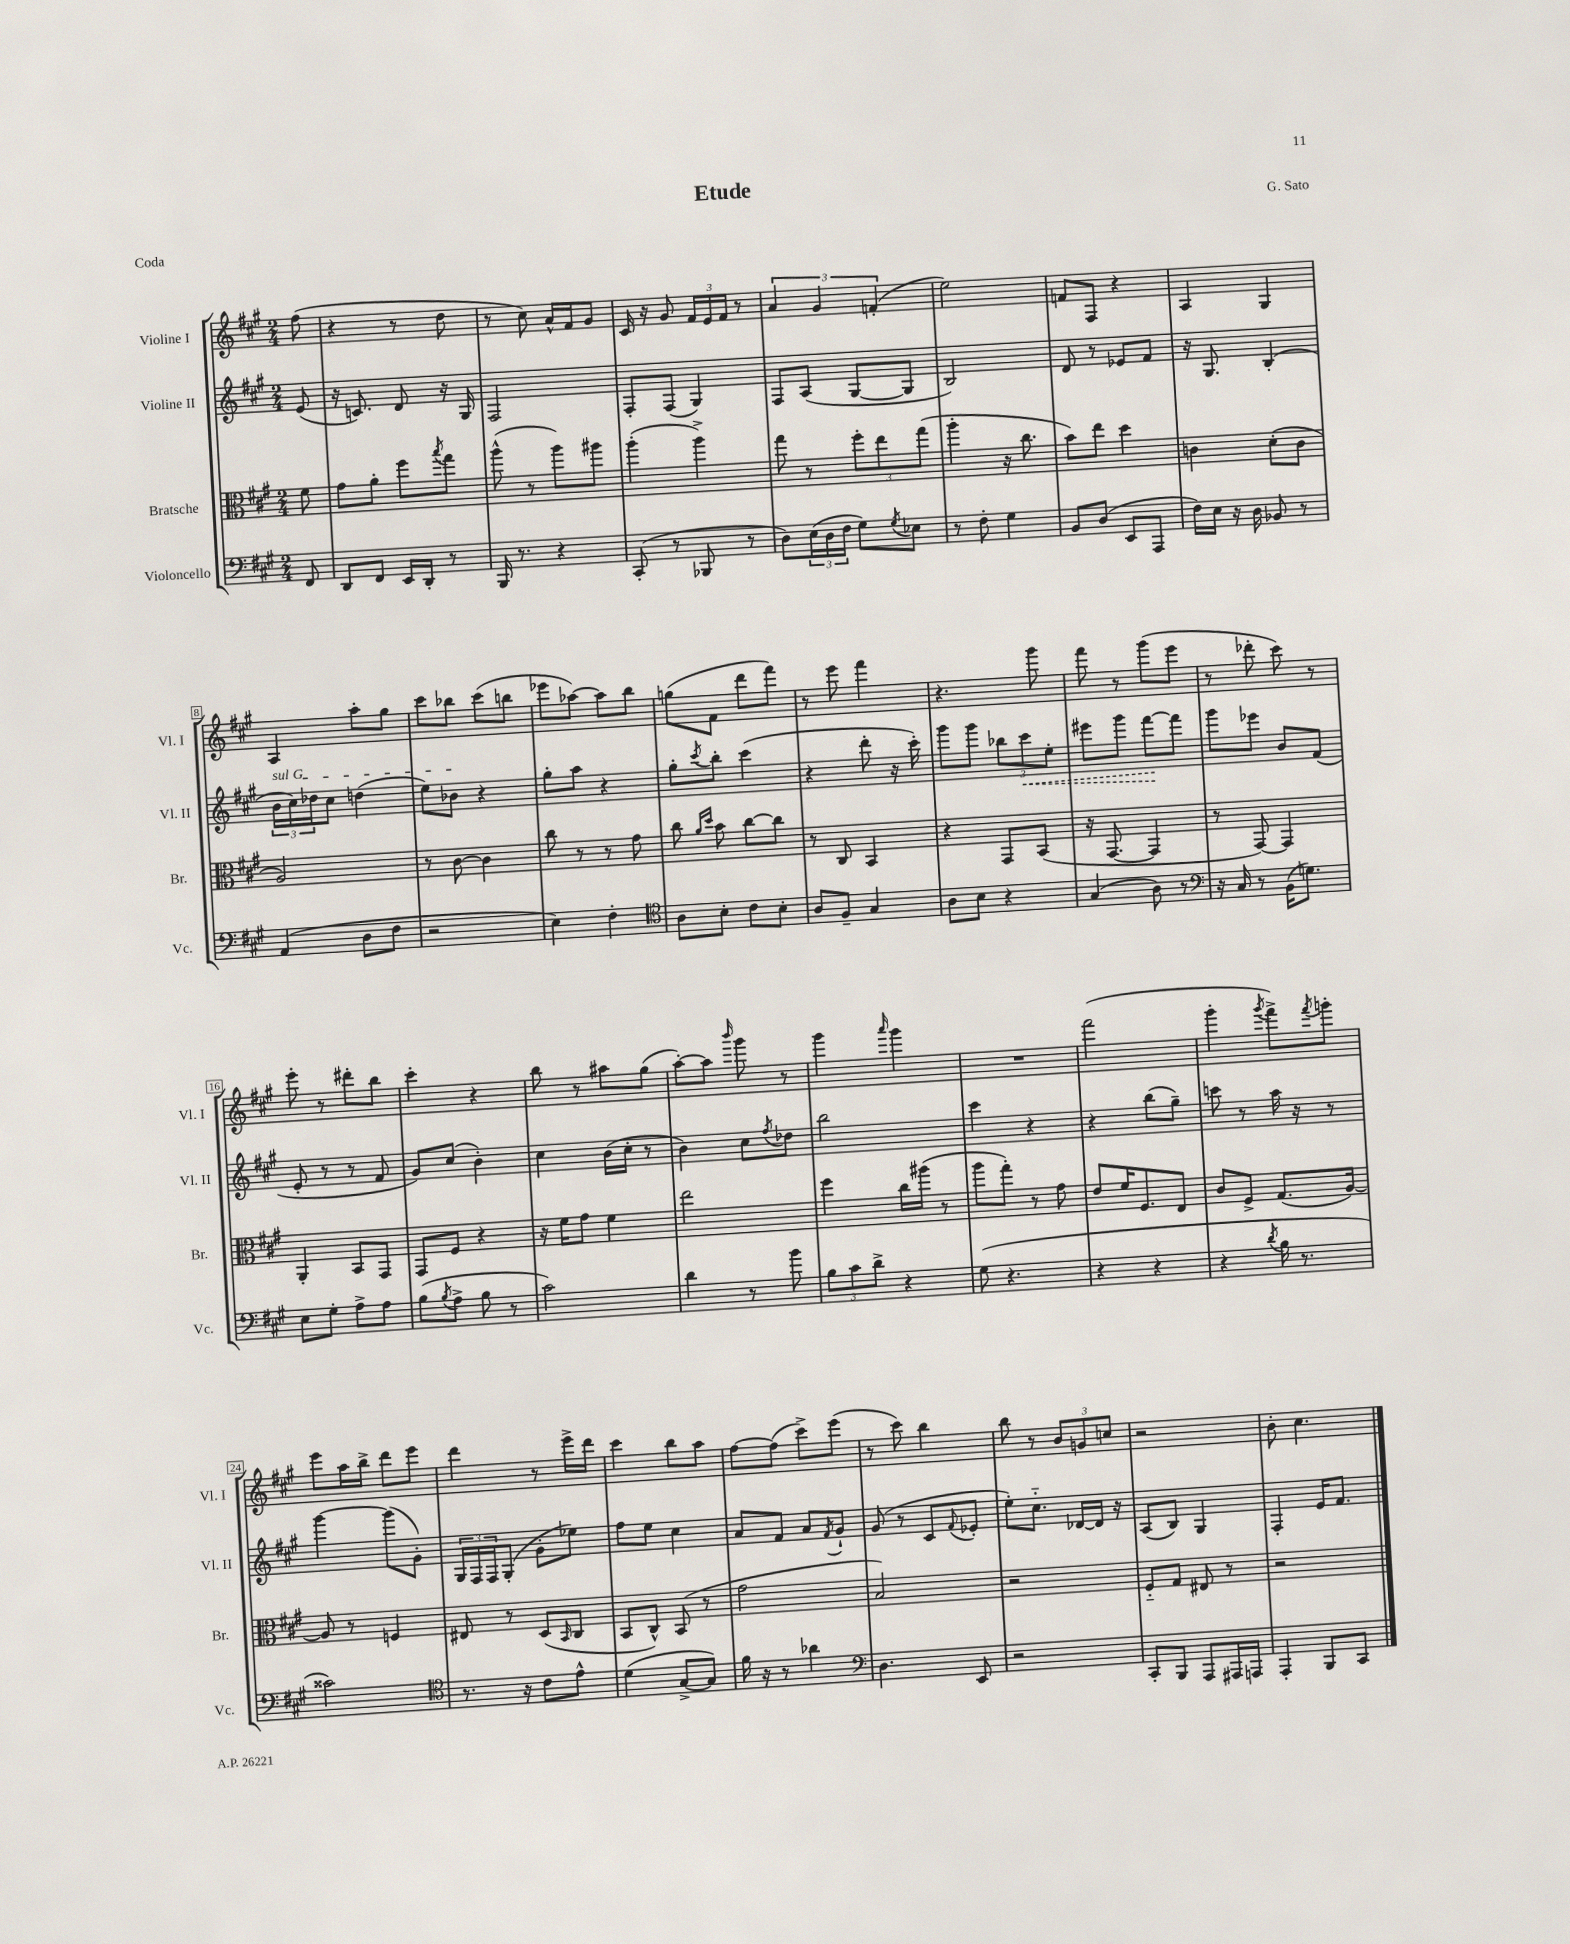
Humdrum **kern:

**kern	**kern	**kern	**dynam	**kern
*part4	*part3	*part2	*part2	*part1
*staff4	*staff3	*staff2	*staff2	*staff1
*I"Violoncello	*I"Bratsche	*I"Violine II	*	*I"Violine I
*I'Vc.	*I'Br.	*I'Vl. II	*	*I'Vl. I
*clefF4	*clefC3	*clefG2	*	*clefG2
*k[f#c#g#]	*k[f#c#g#]	*k[f#c#g#]	*	*k[f#c#g#]
*M2/4	*M2/4	*M2/4	*	*M2/4
=	=	=	=	=
8FF#/	8f#\	(8e/	.	(8ff#\
=1	=1	=1	=1	=1
8DD/L	8g#\L	16r	.	4r
.	.	8.cn/)	.	.
8FF#/J	8a'\J	.	.	.
16EE/LL	8ff#\L	8d/	.	8r
16DD'/JJ	.	.	.	.
.	8qbb/	.	.	.
8r	8gg#\J	16r	.	8dd\
.	.	16G#/	.	.
=2	=2	=2	=2	=2
16BBB/	(8aa^^\	2F#/	.	8r
8.r	.	.	.	.
.	8r	.	.	8cc#\)
4r	8aa\L)	.	.	16a^^/LL
.	.	.	.	16f#/J
.	8aa#X\J	.	.	8g#/J
=3	=3	=3	=3	=3
(8CC#'/	(4aa'\	8F#'/L	.	16c#/
.	.	.	.	16r
8r	.	(8F#/J	.	8g#/
8BBB-X/	4aa^\)	4G#/)	.	24f#/LL
.	.	.	.	24e/
.	.	.	.	24f#/JJ
8r	.	.	.	8r
=4	=4	=4	=4	=4
8D\L)	8gg#\	8F#/L	.	6a/
(24E\L	8r	(8A/J	.	.
24D\	.	.	.	6g#/
24F#\JJ	.	.	.	.
8G#\L)	12ff#'\L	[8G#/L	.	.
.	12ee\	.	.	(6fn'/
8qG#/	.	.	.	.
8E-X\J	.	8G#/J]	.	.
.	(12gg#\J	.	.	.
=5	=5	=5	=5	=5
8r	4aa'\	2B/)	.	2ee\)
8F#'\	.	.	.	.
4G#\	16r	.	.	.
.	8.cc#\	.	.	.
=6	=6	=6	=6	=6
8BB/L	8b\L)	8d/	.	8fn/L
(8D/J	8ee\J	8r	.	8F#/J
8EE/L	4dd\	8e-X/L	.	4r
8AAA/J	.	8f#/J	.	.
=7	=7	=7	=7	=7
16F#\LL)	4cn\	16r	.	4A/
16E\JJ	.	8.G#/	.	.
16r	.	.	.	.
16D\	.	.	.	.
8BB-X/	(8d'\L	(4B'/	.	4G#/
8r	8c\J	.	.	.
!!LO:LB:g=z
=8	=8	=8	=8	=8
!	!	!LO:TX:a:i:t=sul G	!	!
(4AA/	2A/)	24b\LL	.	4A/
.	.	24cc#\)	.	.
.	.	24dd-X\J	.	.
.	.	8cc#\J	.	.
8D\L	.	(4ddn\	.	8aa'\L
8F#\J	.	.	.	8gg#\J
=9	=9	=9	=9	=9
2r	8r	8ee\L)	.	8ccc#\L
.	[8c#\	8b-X\J	.	8bb-X\J
.	4c#\]	4r	.	(8ccc#\L
.	.	.	.	8bbn\J
=10	=10	=10	=10	=10
4E\)	8cc#\	8gg#'\L	.	8eee-X\L
.	8r	8aa\J	.	[8aa-X\J)
4F#'\	8r	4r	.	8aa-\L]
.	8g#\	.	.	8bb\J
=11	=11	=11	=11	=11
*clefC4	*	*	*	*
8A\L	8cc#\	8gg#'\L	.	(8ggn\L
.	16qqa/LL	.	.	.
.	16qqdd/JJ	8qccc#/	.	.
8B'\J	8b\	8bb'\J	.	8f#\J
8c#\L	[8cc#\L	(4ccc#\	.	8ddd\L
8B'\J	8cc#\J]	.	.	8fff#\J)
=12	=12	=12	=12	=12
8A/L	8r	4r	.	8r
8F#~/J	8C#/	.	.	8eee\
4G#/	4BB/	8ddd'\	.	4fff#\
.	.	16r	.	.
.	.	16ccc#'\)	.	.
=13	=13	=13	=13	=13
8A\L	4r	8ggg#\L	.	4.r
8B\J	.	8ggg#\J	.	.
4r	8GG#/L	12bb-X\L	.	.
!	!	!	!LO:HP:b	!
.	.	12ccc#\	<	.
.	(8BB/J	.	.	8ggg#\
.	.	12ee'\J	.	.
=14	=14	=14	=14	=14
(4G#/	16r	8eee#X\L	.	8fff#\
.	[8.GG#/	.	.	.
.	.	8ggg#\J	.	8r
8A\)	4GG#/]	[8fff#\L	.	(8ggg#\L
8r	.	8fff#\J]	[	8eee\J
=15	=15	=15	=15	=15
*clefF4	*	*	*	*
16r	8r	8ggg#\L	.	8r
16C#/	.	.	.	.
8r	[8GG#/)	8eee-X\J	.	8ddd-X'\
(16BB\KL	4GG#/]	8b/L	.	8ccc#\)
8.Gn\J)	.	.	.	.
.	.	(8f#/J	.	8r
!!LO:LB:g=z
=16	=16	=16	=16	=16
8E\L	4AA'/	8e'/	.	8eee'\
8G#'\J	.	8r	.	8r
8A^\L	8BB/L	8r	.	8ddd#X'\L
8A\J	8GG#/J	8f#/	.	8bb\J
=17	=17	=17	=17	=17
(8B\L	8GG#/L	8g#/L)	.	4ccc#'\
8qB/	.	.	.	.
8A^\J	8F#/J	(8cc#/J	.	.
8B\	4r	4b'\)	.	4r
8r	.	.	.	.
=18	=18	=18	=18	=18
2c#\)	16r	4cc#\	.	8bb\
.	16f#\KL	.	.	.
.	8g#\J	.	.	8r
.	4f#\	(16b\LL	.	8aa#X\L
.	.	16cc#'\JJ	.	.
.	.	8r	.	(8gg#\J
=19	=19	=19	=19	=19
4d\	2ee\	4b\)	.	[8aa'\L)
.	.	.	.	8aa\J]
.	.	.	.	16qqbbb/
8r	.	8cc#\L	.	8ggg#\
.	.	8qff#/	.	.
8b\	.	8dd-X\J	.	8r
=20	=20	=20	=20	=20
12B\L	4ff#\	2bb\	.	4ggg#\
12c#\	.	.	.	.
12d^\J	.	.	.	.
.	.	.	.	16qqaaa/
4r	16cc#\LL	.	.	4ggg#\
.	(16aa#X\JJ	.	.	.
.	8r	.	.	.
=21	=21	=21	=21	=21
(8G#\	8aa\L	4ccc#\	.	2r
4.r	8gg#'\J)	.	.	.
.	8r	4r	.	.
.	8g#\	.	.	.
=22	=22	=22	=22	=22
4r	8e/L	4r	.	(2fff#\
.	16f#/K	.	.	.
.	8.F#/	.	.	.
4r	.	(8bb\L	.	.
.	8E/J	8gg#~\J)	.	.
=23	=23	=23	=23	=23
4r	8c#/L	8cccn\	.	4ggg#'\
.	8F#^/J	8r	.	.
8qd/	.	.	.	8qggg#/
16B\	(8.G#/L	16aa\	.	8fff#^\L)
8.r	.	16r	.	.
.	.	.	.	8qfff#/
.	.	8r	.	8gggn'\J
.	[16A/Jk)	.	.	.
!!LO:LB:g=z
=24	=24	=24	=24	=24
2c##X\)	8A/]	[4ggg#\	.	8eee\L
.	8r	.	.	16aa\L
.	.	.	.	16bb^\JJ
.	4Fn/	(8ggg#\L]	.	8ddd\L
.	.	8g#'\J)	.	8eee\J
=25	=25	=25	=25	=25
*clefC4	*	*	*	*
8.r	8E#X/	24G#/LL	.	4ddd\
.	.	24F#/	.	.
.	.	24F#/J	.	.
.	8r	(8G#'/J	.	.
16r	.	.	.	.
8c#\L	(8D/L	8g#'\L	.	8r
.	16qqBB/	.	.	.
8e^^\J	8C#/J	8ee-X\J)	.	16eee^\LL
.	.	.	.	16ddd\JJ
=26	=26	=26	=26	=26
(4d\	8BB/L	8ff#\L	.	4ccc#\
.	8C#^^/J)	8ee\J	.	.
[8G#^/L	(8BB/	4cc#\	.	8bb\L
8G#/J])	8r	.	.	8aa\J
=27	=27	=27	=27	=27
16f#\	2g#\	8a/L	.	[8ff#\L
16r	.	.	.	.
8r	.	8f#/J	.	(8ff#\J]
4a-X\	.	8a/L	.	8ccc#^\L)
.	.	8qf#/	.	.
.	.	8g#`/J	.	(8eee\J
=28	=28	=28	=28	=28
*clefF4	*	*	*	*
4.D\	2B/)	(8g#/	.	8r
.	.	8r	.	8ccc#\)
.	.	8c#/L	.	4bb\
.	.	8qqf#/	.	.
8EE/	.	8e-X'/J	.	.
=29	=29	=29	=29	=29
2r	2r	8ee'\L)	.	8bb\
.	.	8.cc#\J	.	8r
.	.	.	.	12b/L
.	.	[16d-X/LL	.	.
.	.	.	.	12gn/
.	.	16d-/JJ]	.	.
.	.	.	.	12ccn/J
.	.	16r	.	.
=30	=30	=30	=30	=30
8CC#'/L	8F#/L	(8A/L	.	2r
8BBB/J	8G#/J	8B/J)	.	.
8AAA/L	8E#X/	4G#/	.	.
16AAA#X/L	8r	.	.	.
16AAAn/JJ	.	.	.	.
=31	=31	=31	=31	=31
4AAA'/	2r	4F#'/	.	8b'\
.	.	.	.	4.cc#\
8BBB/L	.	16e/KL	.	.
.	.	8.f#/J	.	.
8CC#/J	.	.	.	.
==	==	==	==	==
*-	*-	*-	*-	*-
